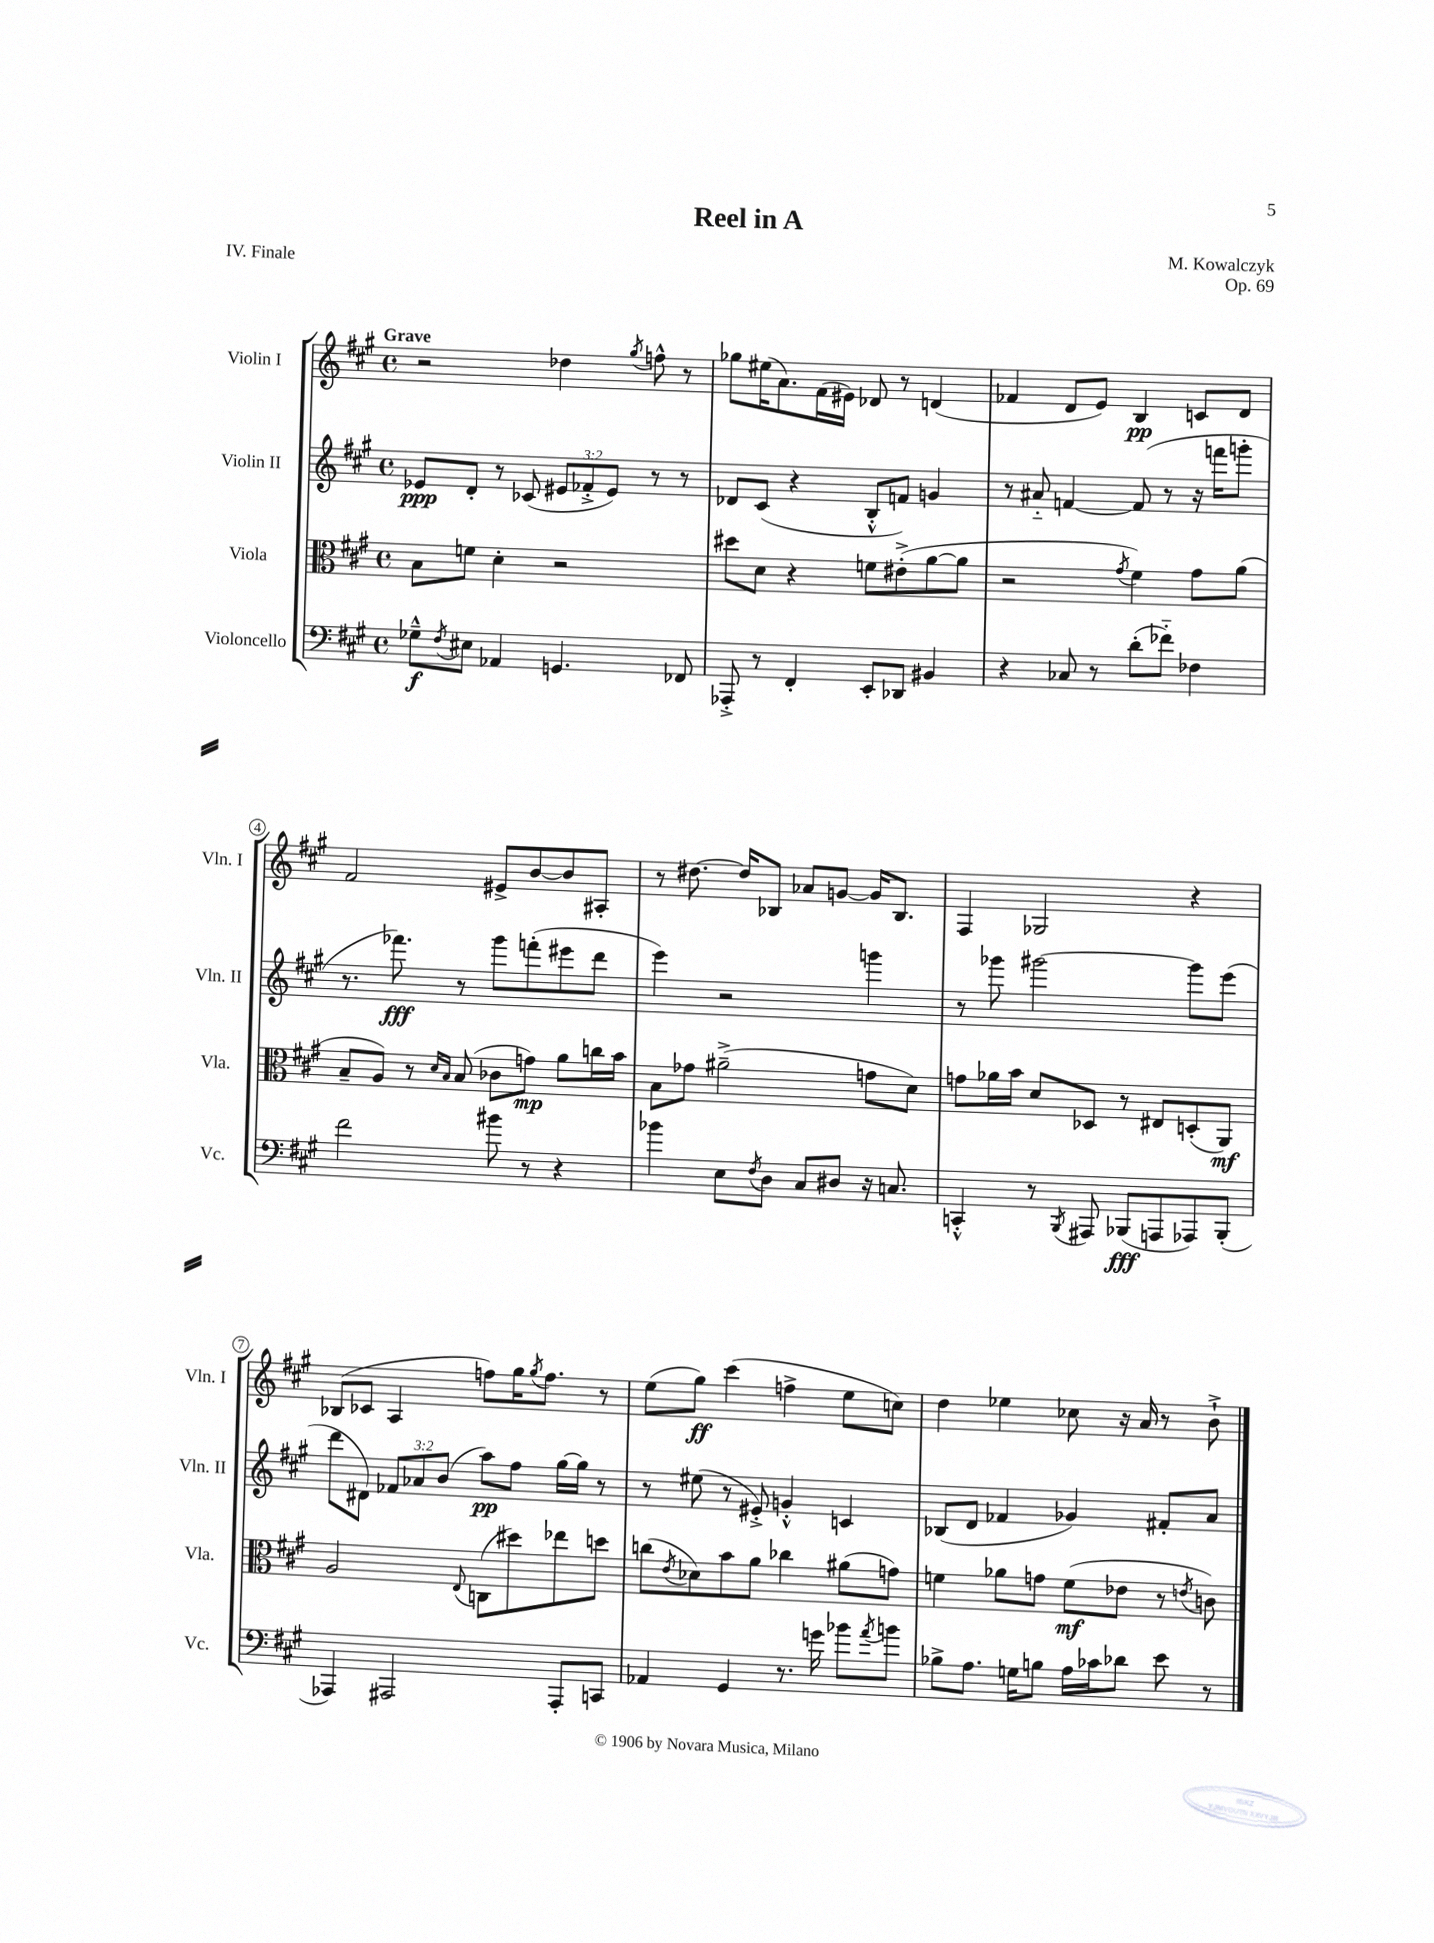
\header { title = "Reel in A" composer = "M. Kowalczyk" opus = "Op. 69" piece = "IV. Finale" }
<<
\new StaffGroup <<
\new Staff = "s0" \with { instrumentName = "Violin I" shortInstrumentName = "Vln. I" } {
    \clef treble \key a \major \defaultTimeSignature \time 4/4 \tempo "Grave"
    r2 des''4 \acciaccatura { gis''8 } f''8-^ r8 |
    ges''8 eis''16( a'8.) fis'16( eis'16) des'8 r8 d'4( |
    fes'4 d'8 e'8) b4\pp c'8 d'8 |
    fis'2 eis'8-> b'8~ b'8 ais8-. |
    r8 dis''8.~ dis''16 bes8 aes'8 g'8~ g'16 bes8. |
    fis4 ges2 r4 |
    bes8( ces'8 a4 f''8) gis''16 \acciaccatura { gis''8 } f''8. r8 |
    e''8( gis''8\ff) cis'''4( f''4-> e''8 c''8) |
    d''4 ees''4 ces''8 r16 a'16 r8 b'8-!-> \bar "|." |
}
\new Staff = "s1" \with { instrumentName = "Violin II" shortInstrumentName = "Vln. II" } {
    \clef treble \key a \major \defaultTimeSignature \time 4/4 \override Staff.TupletNumber.text = #tuplet-number::calc-fraction-text
    ees'8\ppp d'8-. r8 ces'8( \tuplet 3/2 { eis'8 fes'8-.-> eis'8) } r8 r8 |
    des'8 cis'8( r4 b8-.-^ f'8) g'4 |
    r8 ais'8-_ f'4~ f'8( r8 r16 f'''16 g'''8-. |
    r8. fes'''8.\fff) r8 gis'''8 f'''8-.( eis'''8 d'''8 |
    e'''4) r2 g'''4 |
    r8 ges'''8 gis'''2~ gis'''8 e'''8( |
    d'''8 dis'8) \tuplet 3/2 { fes'8 aes'8 b'8( } a''8\pp) fis''8 gis''16~ gis''16 r8 |
    r8 eis''8( r8 eis'8-.->) g'4-.-^ c'4 |
    bes8( d'8 fes'4 ges'4) fis'8-. a'8 \bar "|." |
}
\new Staff = "s2" \with { instrumentName = "Viola" shortInstrumentName = "Vla." } {
    \clef alto \key a \major \defaultTimeSignature \time 4/4
    b8 f'8 d'4-. r2 |
    dis''8 d'8 r4 f'8 eis'8-.->( a'8~ a'8 |
    r2 \acciaccatura { gis'8 } fis'4) gis'8 a'8( |
    b8-- a8) r8 \grace { d'16 b16 } b8( ces'8 g'8\mp) a'8 c''16 b'16 |
    b8 ges'8 ais'2--->( g'8 d'8) |
    g'8 aes'16 b'16 d'8 des8 r8 eis8 d8-.( a,8\mf) |
    a2 \appoggiatura { e8 } c8( dis''8) ees''8 d''8 |
    c''8( \acciaccatura { e'8 } des'8) b'8 a'8 ces''4 ais'8( g'8) |
    f'4 aes'8 g'8 f'8\mf( ees'8 r8 \acciaccatura { e'8 } c'8) \bar "|." |
}
\new Staff = "s3" \with { instrumentName = "Violoncello" shortInstrumentName = "Vc." } {
    \clef bass \key a \major \defaultTimeSignature \time 4/4
    ges8---^\f \acciaccatura { fis8 } eis8 aes,4 g,4. fes,8 |
    aes,,8-.-> r8 fis,4-. e,8-. des,8 bis,4 |
    r4 ces8 r8 d'8-.( fes'8-_) fes4 |
    fis'2 bis'8 r8 r4 |
    bes'4 e8 \acciaccatura { fis8 } d8 cis8 dis8 r16 c8. |
    c,4-.-^ r8 \acciaccatura { b,,8 } ais,,8 bes,,8\fff( a,,8 aes,,8) bes,,8-.( |
    aes,,4) ais,,2 ais,,8-. c,8 |
    aes,4 gis,4 r8. g'16 bes'8 \acciaccatura { a'8 } b'8 |
    bes8-> a8. g16 b8 a16 ces'16 des'8 e'8 r8 \bar "|." |
}
>>
>>
\layout { \context { \Score \override BarNumber.stencil = #(make-stencil-circler 0.1 0.3 ly:text-interface::print) } }
